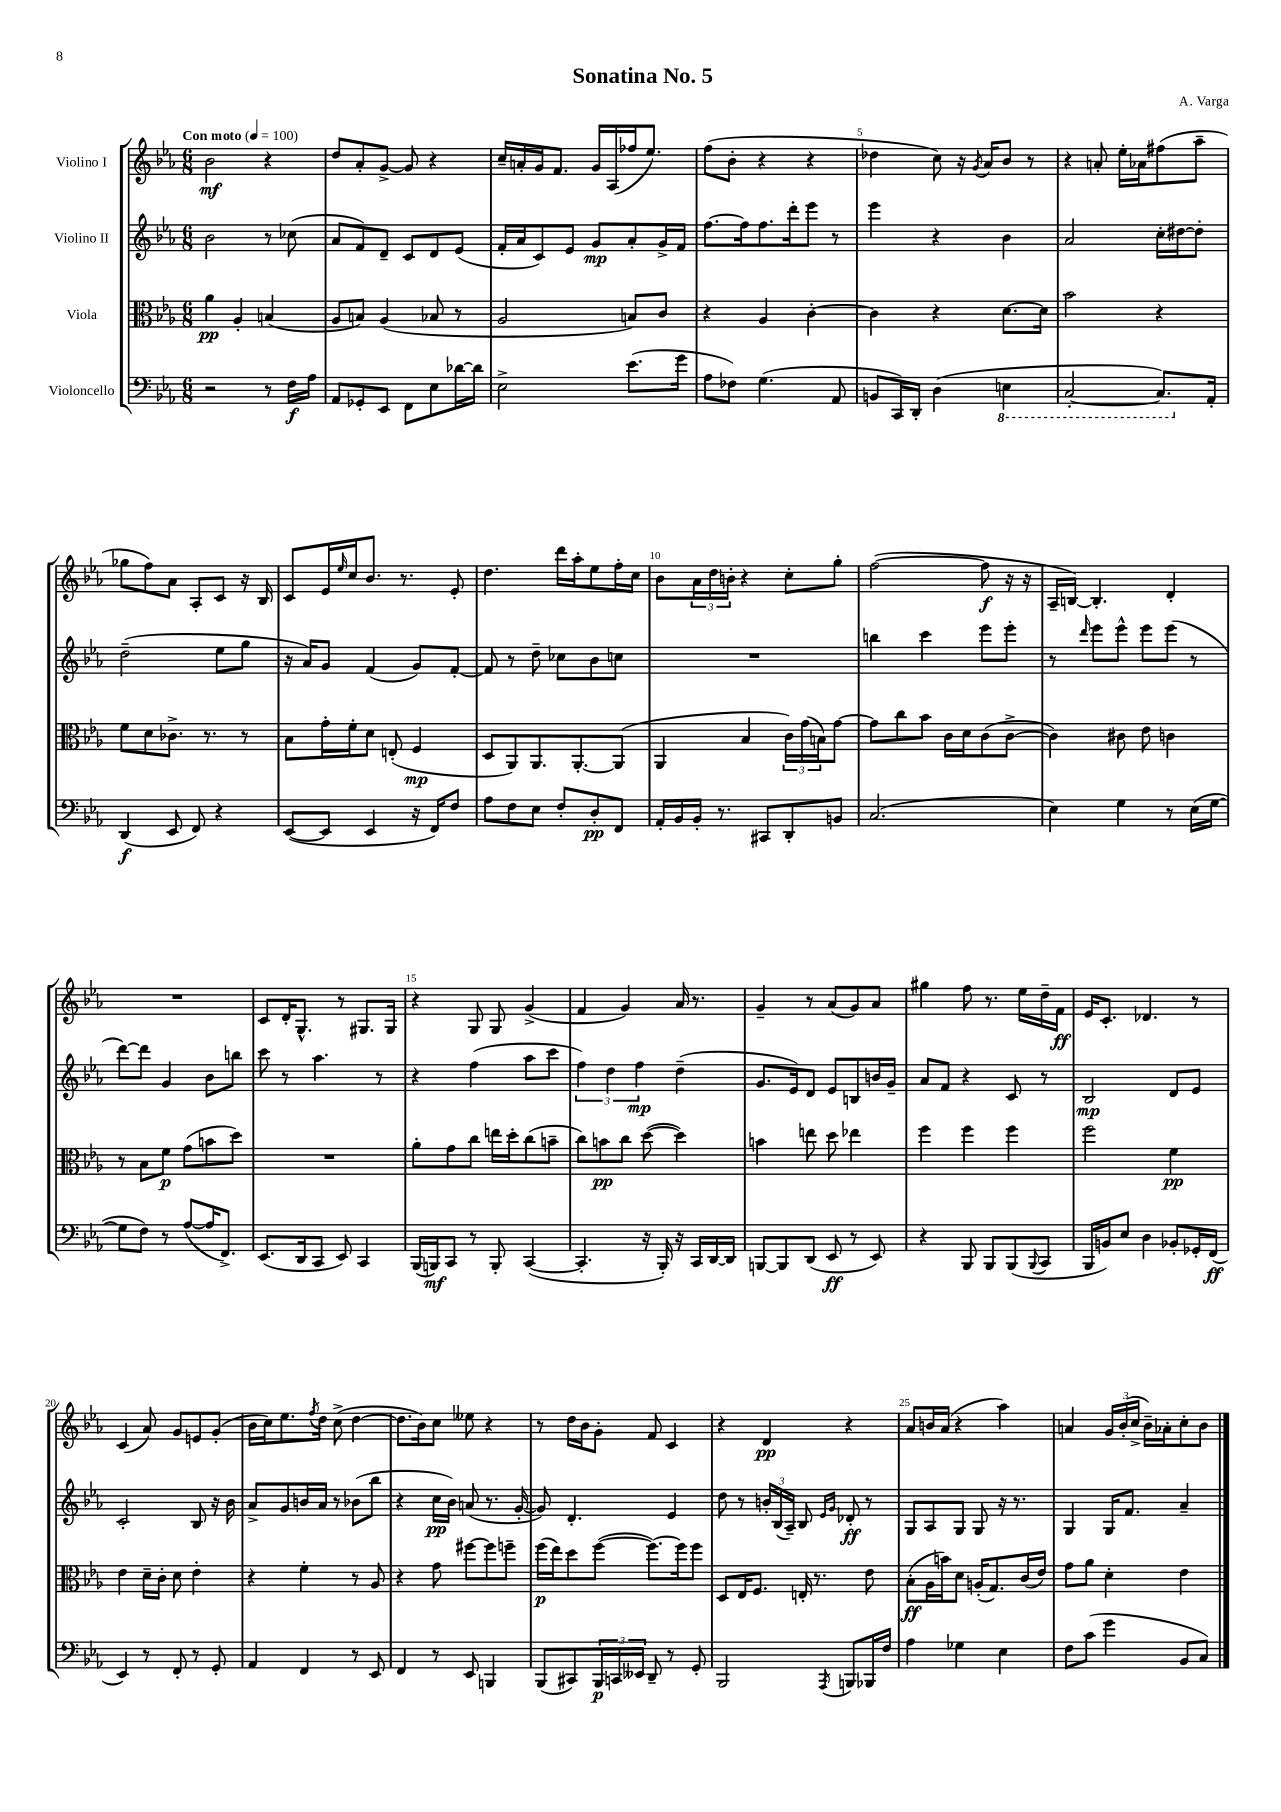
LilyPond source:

\header { title = "Sonatina No. 5" composer = "A. Varga" }
<<
\new StaffGroup <<
\new Staff = "s0" \with { instrumentName = "Violino I" } {
    \clef treble \key ees \major \numericTimeSignature \time 6/8 \tempo "Con moto" 4 = 100
    bes'2\mf r4 |
    d''8 aes'8-. g'8~-> g'8 r4 |
    c''16-- a'16-. g'16 f'8. g'16 aes16( fes''16 ees''8.) |
    f''8( bes'8-. r4 r4 |
    des''4 c''8) r16 \acciaccatura { g'8 } aes'16 bes'8 r8 |
    r4 a'8-. ees''16-. aes'16 fis''8( aes''8-- |
    ges''8 f''8) aes'8 aes8-. c'8 r16 bes16 |
    c'8 ees'16 \grace { ees''16 } c''16 bes'8. r8. ees'8-. |
    d''4. d'''16 aes''16-. ees''8 f''16-. c''16 |
    bes'8 \tuplet 3/2 { aes'16 d''16 b'16-. } r4 c''8-. g''8-. |
    f''2~( f''8\f r16 r16 |
    aes16-- b16~) b4.-. d'4-. |
    R2. |
    c'8 d'16-. g8.-^ r8 gis8. gis16 |
    r4 g8 g8 g'4->( |
    f'4 g'4) aes'16 r8. |
    g'4-- r8 aes'8( g'8) aes'8 |
    gis''4 f''8 r8. ees''16 d''16-- f'16\ff |
    ees'16 c'8.-. des'4. r8 |
    c'4( aes'8) g'8 e'8 g'8-.( |
    bes'16 c''16) ees''8. \acciaccatura { f''8 } d''16 c''8->( d''4~ |
    d''8. bes'16) c''8 eeses''8 r4 |
    r8 d''16 bes'16 g'8-. f'8 c'4 |
    r4 d'4\pp r4 |
    aes'8 b'16 aes'16( r4 aes''4) |
    a'4 \tuplet 3/2 { g'16 bes'16-.( c''16-> } bes'16--) aes'16-. c''8-. bes'8 \bar "|." |
}
\new Staff = "s1" \with { instrumentName = "Violino II" } {
    \clef treble \key ees \major \numericTimeSignature \time 6/8
    bes'2 r8 ces''8( |
    aes'8 f'8) d'8-- c'8 d'8 ees'8( |
    f'16-. aes'16 c'8) ees'8 g'8\mp aes'8-. g'16-> f'16 |
    f''8.~ f''16 f''8. d'''16-. ees'''8 r8 |
    ees'''4 r4 bes'4 |
    aes'2 c''16-. dis''16~ dis''8-. |
    d''2--( ees''8 g''8 |
    r16 aes'16) g'8 f'4( g'8) f'8~-. |
    f'8 r8 d''8-- ces''8 bes'8 c''8 |
    R2. |
    b''4 c'''4 ees'''8 ees'''8-. |
    r8 \grace { d'''16 } ees'''8 ees'''8-^ ees'''8 ees'''8( r8 |
    d'''8~) d'''8 g'4 bes'8 b''8 |
    c'''8 r8 aes''4. r8 |
    r4 f''4( aes''8 c'''8 |
    \tuplet 3/2 { f''4) d''4 f''4\mp } d''4--( |
    g'8. ees'16) d'8 ees'8 b8 b'16 g'16-- |
    aes'8 f'8 r4 c'8 r8 |
    bes2\mp d'8 ees'8 |
    c'2-. bes8 r16 bes'16 |
    aes'8-> g'8 b'16 aes'16 r8 bes'8( bes''8 |
    r4 c''16\pp bes'16) a'8( r8. g'16~-. |
    g'8) d'4.-. ees'4 |
    d''8 r8 \tuplet 3/2 { b'16-. bes16( aes16--) } bes8 \grace { ees'16 g'16 } des'8-.\ff r8 |
    g8 aes8 g8 g8 r16 r8. |
    g4 g16 f'8. aes'4-- \bar "|." |
}
\new Staff = "s2" \with { instrumentName = "Viola" } {
    \clef alto \key ees \major \numericTimeSignature \time 6/8
    aes'4\pp aes4-. b4( |
    aes8 b8) aes4( bes8 r8 |
    aes2 b8) c'8 |
    r4 aes4 c'4~-. |
    c'4 r4 d'8.~ d'16 |
    bes'2 r4 |
    f'8 d'8 ces'8.-> r8. r8 |
    bes8 g'16-. f'16-. d'8 e8-.( f4\mp |
    d8 aes,8) aes,8. aes,8.~-. aes,8( |
    aes,4 bes4 \tuplet 3/2 { c'16) g'16( b16) } g'8~ |
    g'8 c''8 bes'8 c'16 d'16 c'8( c'8~-> |
    c'4) cis'8 ees'8 c'4 |
    r8 bes8 f'8\p g'8( b'8 d''8) |
    R2. |
    aes'8-. g'8 c''8 e''16 d''16-. c''8( b'8-- |
    c''8) b'8\pp c''8 d''8~( d''4) |
    b'4 e''8 d''8 ees''4 |
    f''4 f''4 f''4 |
    f''2 f'4\pp |
    ees'4 d'16-- c'16-. d'8 ees'4-. |
    r4 f'4-. r8 aes8 |
    r4 g'8 fis''8~ fis''8 f''8-- |
    f''16\p( ees''16) d''8 f''8~( f''8.~) f''16 f''8 |
    d8 ees16 f8. e16-. r8. ees'8 |
    bes8-.\ff( aes16 b'16) d'8 a16-.( g8.) c'16( ees'16) |
    g'8 aes'8 d'4-. ees'4 \bar "|." |
}
\new Staff = "s3" \with { instrumentName = "Violoncello" } {
    \clef bass \key ees \major \numericTimeSignature \time 6/8
    r2 r8 f16\f aes16 |
    aes,8 ges,8-. ees,8 f,8 ees8 des'16~ des'16 |
    ees2-> ees'8.( g'16 |
    aes8 fes8) g4.( aes,8 |
    b,8 c,16) d,16-. d4( \ottava #-1 e,4 |
    c,2~-. c,8.) \ottava #0 aes,16-. |
    d,4\f( ees,8 f,8) r4 |
    ees,8~( ees,8 ees,4 r16 f,16) f8 |
    aes8 f8 ees8 f8-. d8-.\pp f,8 |
    aes,16-. bes,16 bes,16-. r8. cis,8 d,8-. b,8 |
    c2.( |
    ees4) g4 r8 ees16( g16~ |
    g8 f8) r8 aes8~( aes16 f,8.->) |
    ees,8.( d,16 c,8 ees,8) c,4 |
    bes,,16( b,,16\mf) c,8 r8 b,,8-. c,4~( |
    c,4.-. r16 bes,,16-.) r16 c,16 d,16~ d,16 |
    b,,8~ b,,8 d,8( ees,8\ff r8 ees,8) |
    r4 bes,,8 bes,,8 bes,,8( \appoggiatura { bes,,8 } c,8 |
    bes,,16 b,16) ees8 d4 bes,8-. ges,16-. f,16\ff( |
    ees,4) r8 f,8-. r8 g,8-. |
    aes,4 f,4 r8 ees,8 |
    f,4 r8 ees,8 b,,4 |
    bes,,8( cis,8) \tuplet 3/2 { bes,,16\p c,16 eeses,16 } d,8-- r8 g,8-. |
    bes,,2 \acciaccatura { aes,,8 } b,,8 bes,,16 f16 |
    aes4 ges4 ees4 |
    f8 c'8( g'4 bes,8 c8) \bar "|." |
}
>>
>>
\layout { \context { \Score \override BarNumber.break-visibility = ##(#f #t #t) barNumberVisibility = #(every-nth-bar-number-visible 5) } }
